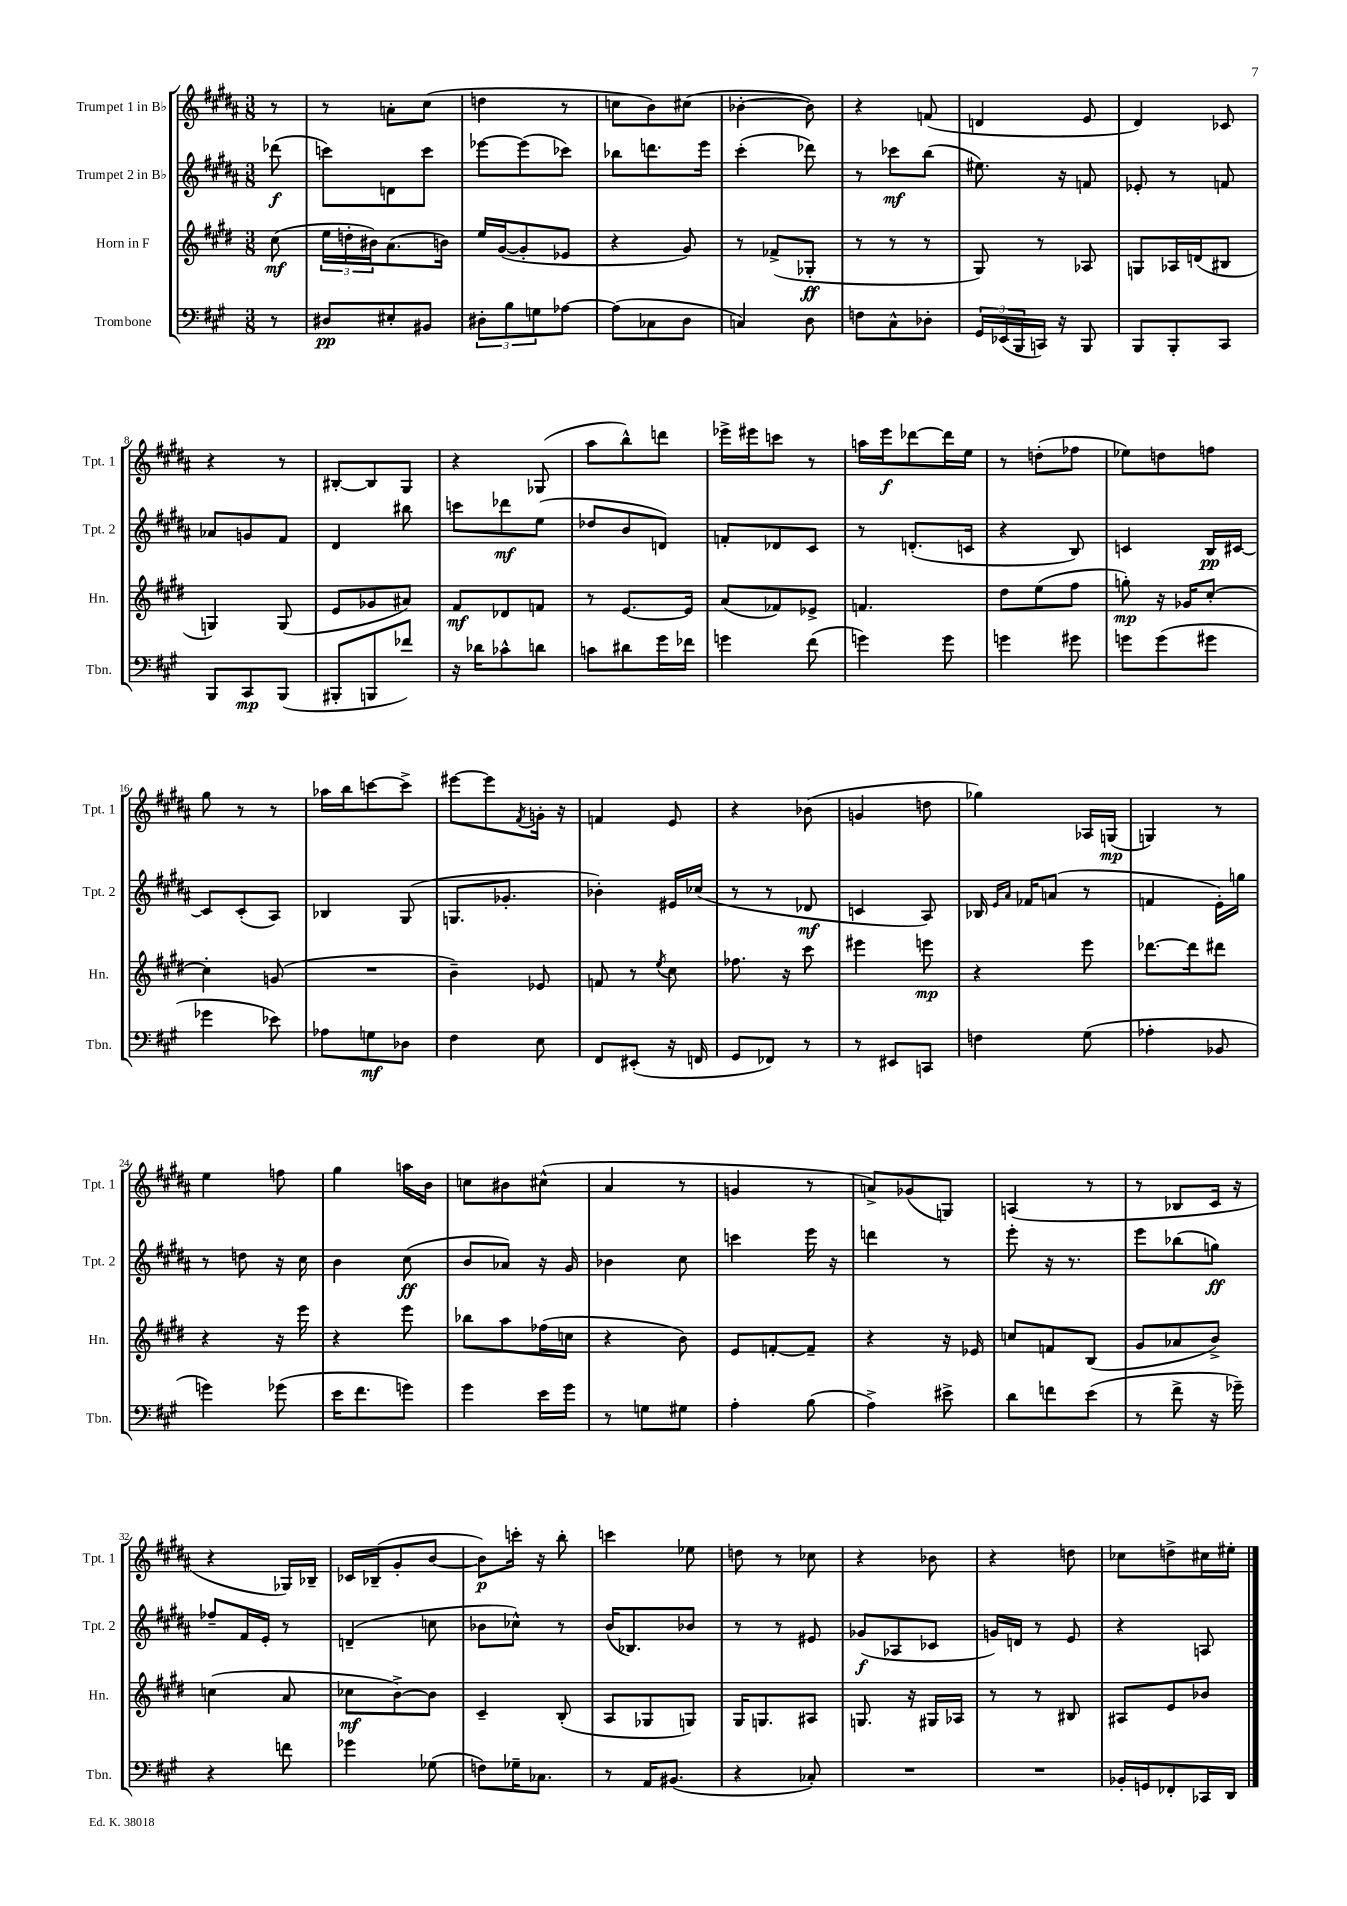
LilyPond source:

<<
\new StaffGroup <<
\new Staff = "s0" \with { instrumentName = "Trumpet 1 in Bb" shortInstrumentName = "Tpt. 1" } {
    \clef treble \key b \major \numericTimeSignature \time 3/8 \partial 8
    r8 |
    r8 a'8-. cis''8( |
    d''4 r8 |
    c''8 b'8) cis''8( |
    bes'4~-. bes'8) |
    r4 f'8( |
    d'4 e'8 |
    dis'4) ces'8 |
    r4 r8 |
    bis8~-. bis8 gis8 |
    r4 ges8( |
    ais''8 b''8-^) d'''8 |
    ees'''16-> eis'''16 c'''8 r8 |
    a''16 e'''16\f des'''8~ des'''16 e''16 |
    r8 d''8-.( fes''8 |
    ees''8) d''8 f''8 |
    gis''8 r8 r8 |
    aes''16 b''16 c'''8~ c'''8-> |
    eis'''8~ eis'''8 \acciaccatura { fis'8 } g'16-. r16 |
    f'4 e'8 |
    r4 bes'8( |
    g'4 d''8 |
    ges''4) aes16 g16\mp( |
    g4) r8 |
    e''4 f''8 |
    gis''4 a''16 b'16 |
    c''8 bis'8 cis''8-^( |
    ais'4 r8 |
    g'4 r8 |
    a'8->) ges'8( g8) |
    a4( r8 |
    r8 bes8 cis'16 r16 |
    r4 ges16) bes16-- |
    ces'16 bes16--( gis'8-. b'8~ |
    b'8\p) c'''16-. r16 b''8-. |
    c'''4 ees''8 |
    d''8 r8 ces''8 |
    r4 bes'8 |
    r4 d''8 |
    ces''8 d''8-> cis''16 eis''16-. \bar "|." |
}
\new Staff = "s1" \with { instrumentName = "Trumpet 2 in Bb" shortInstrumentName = "Tpt. 2" } {
    \clef treble \key b \major \numericTimeSignature \time 3/8 \partial 8
    des'''8\f( |
    c'''8) d'8 c'''8 |
    ees'''8~ ees'''8( ces'''8) |
    bes''8 d'''8. e'''16 |
    cis'''4-.( des'''8) |
    r8 ces'''8\mf b''8( |
    eis''8.) r16 f'8 |
    ees'8-. r8 f'8 |
    aes'8 g'8 fis'8 |
    dis'4 bis''8 |
    c'''8 des'''8\mf e''8( |
    des''8 b'8 d'8) |
    f'8-. des'8 cis'8 |
    r8 d'8.-.( c'16 |
    r4 b8) |
    c'4 b16\pp cis'16~ |
    cis'8 cis'8-.( ais8) |
    bes4 gis8( |
    g8. ges'8.-. |
    bes'4-.) eis'16 ces''16( |
    r8 r8 des'8\mf |
    c'4 ais8) |
    bes16 \grace { e'16 ais'16 } fes'16 a'8( r8 |
    f'4 e'16-.) g''16 |
    r8 d''8 r16 cis''16 |
    b'4 cis''8\ff( |
    b'8 aes'8) r16 gis'16 |
    bes'4 cis''8 |
    c'''4 e'''16 r16 |
    d'''4 r8 |
    e'''8-. r16 r8. |
    e'''8 bes''8( g''8\ff) |
    fes''8-- fis'16 e'16-. r8 |
    d'4--( c''8 |
    bes'8 ces''8-^) r8 |
    b'16( bes8.) bes'8 |
    r8 r8 eis'8 |
    ges'8\f( aes8 ces'8 |
    g'16) d'16 r8 e'8 |
    r4 a8 \bar "|." |
}
\new Staff = "s2" \with { instrumentName = "Horn in F" shortInstrumentName = "Hn." } {
    \clef treble \key e \major \numericTimeSignature \time 3/8 \partial 8
    cis''8\mf( |
    \tuplet 3/2 { e''16 d''16-. bis'16) } a'8.( b'16) |
    e''16 gis'16~( gis'8-. ees'8 |
    r4 gis'8) |
    r8 fes'8->( ges8-.\ff |
    r8 r8 r8 |
    gis8) r8 aes8 |
    g8 aes16 d'16( bis8 |
    g4) g8( |
    e'8 ges'8 ais'8) |
    fis'8\mf des'8 f'8 |
    r8 e'8.~ e'16 |
    a'8( fes'8) ees'8-> |
    f'4. |
    dis''8 e''8( fis''8 |
    g''8-.\mp) r16 ges'16 cis''8~-. |
    cis''4-. g'8( |
    R4. |
    b'4--) ees'8 |
    f'8 r8 \acciaccatura { e''8 } cis''8 |
    fes''8. r16 cis'''8 |
    eis'''4 e'''8\mp |
    r4 e'''8 |
    des'''8.~ des'''16 dis'''8 |
    r4 r16 e'''16 |
    r4 e'''8 |
    bes''8 a''8 fes''16( c''16 |
    r4 b'8) |
    e'8 f'8~-. f'8-- |
    r4 r16 ees'16 |
    c''8 f'8 b8( |
    gis'8 aes'8 b'8->) |
    c''4( a'8 |
    ces''8\mf b'8~->) b'8 |
    cis'4-- b8-.( |
    a8 ges8 g8) |
    gis16 g8. ais8 |
    g8. r16 gis16 aes16 |
    r8 r8 bis8 |
    ais8 e'8 bes'8 \bar "|." |
}
\new Staff = "s3" \with { instrumentName = "Trombone" shortInstrumentName = "Tbn." } {
    \clef bass \key a \major \numericTimeSignature \time 3/8 \partial 8
    r8 |
    dis8\pp eis8-. bis,8 |
    \tuplet 3/2 { dis8-. b8 g8 } aes8~ |
    aes8( ces8 d8 |
    c4) d8 |
    f8 cis8-^ des8-. |
    \tuplet 3/2 { gis,16 ees,16( b,,16 } c,16) r16 b,,8 |
    b,,8 b,,8-. cis,8 |
    b,,8 cis,8\mp b,,8( |
    bis,,8-. b,,8 fes'8) |
    r16 des'16 ces'8-^ d'8 |
    c'8 dis'8 gis'16 fes'16 |
    g'4 fis'8( |
    g'4) g'8 |
    g'4 gis'8 |
    g'8 g'8( gis'8 |
    ges'4 ees'8) |
    aes8 g8\mf des8 |
    fis4 e8 |
    fis,8 eis,8-.( r16 f,16 |
    gis,8 fes,8) r8 |
    r8 eis,8 c,8 |
    f4 gis8( |
    aes4-. bes,8 |
    g'4) ges'8( |
    e'16 fis'8. g'8) |
    gis'4 e'16 gis'16 |
    r8 g8 gis8 |
    a4-. b8( |
    a4->) eis'8-> |
    d'8 f'8 e'8( |
    r8 fis'8-> r16 ges'16--) |
    r4 f'8 |
    ges'4 ges8( |
    f8) ges16-- ces8. |
    r8 a,16 bis,8.( |
    r4 ces8-.) |
    R4. |
    R4. |
    bes,16-. g,16 fes,8-. ces,16 d,16 \bar "|." |
}
>>
>>
